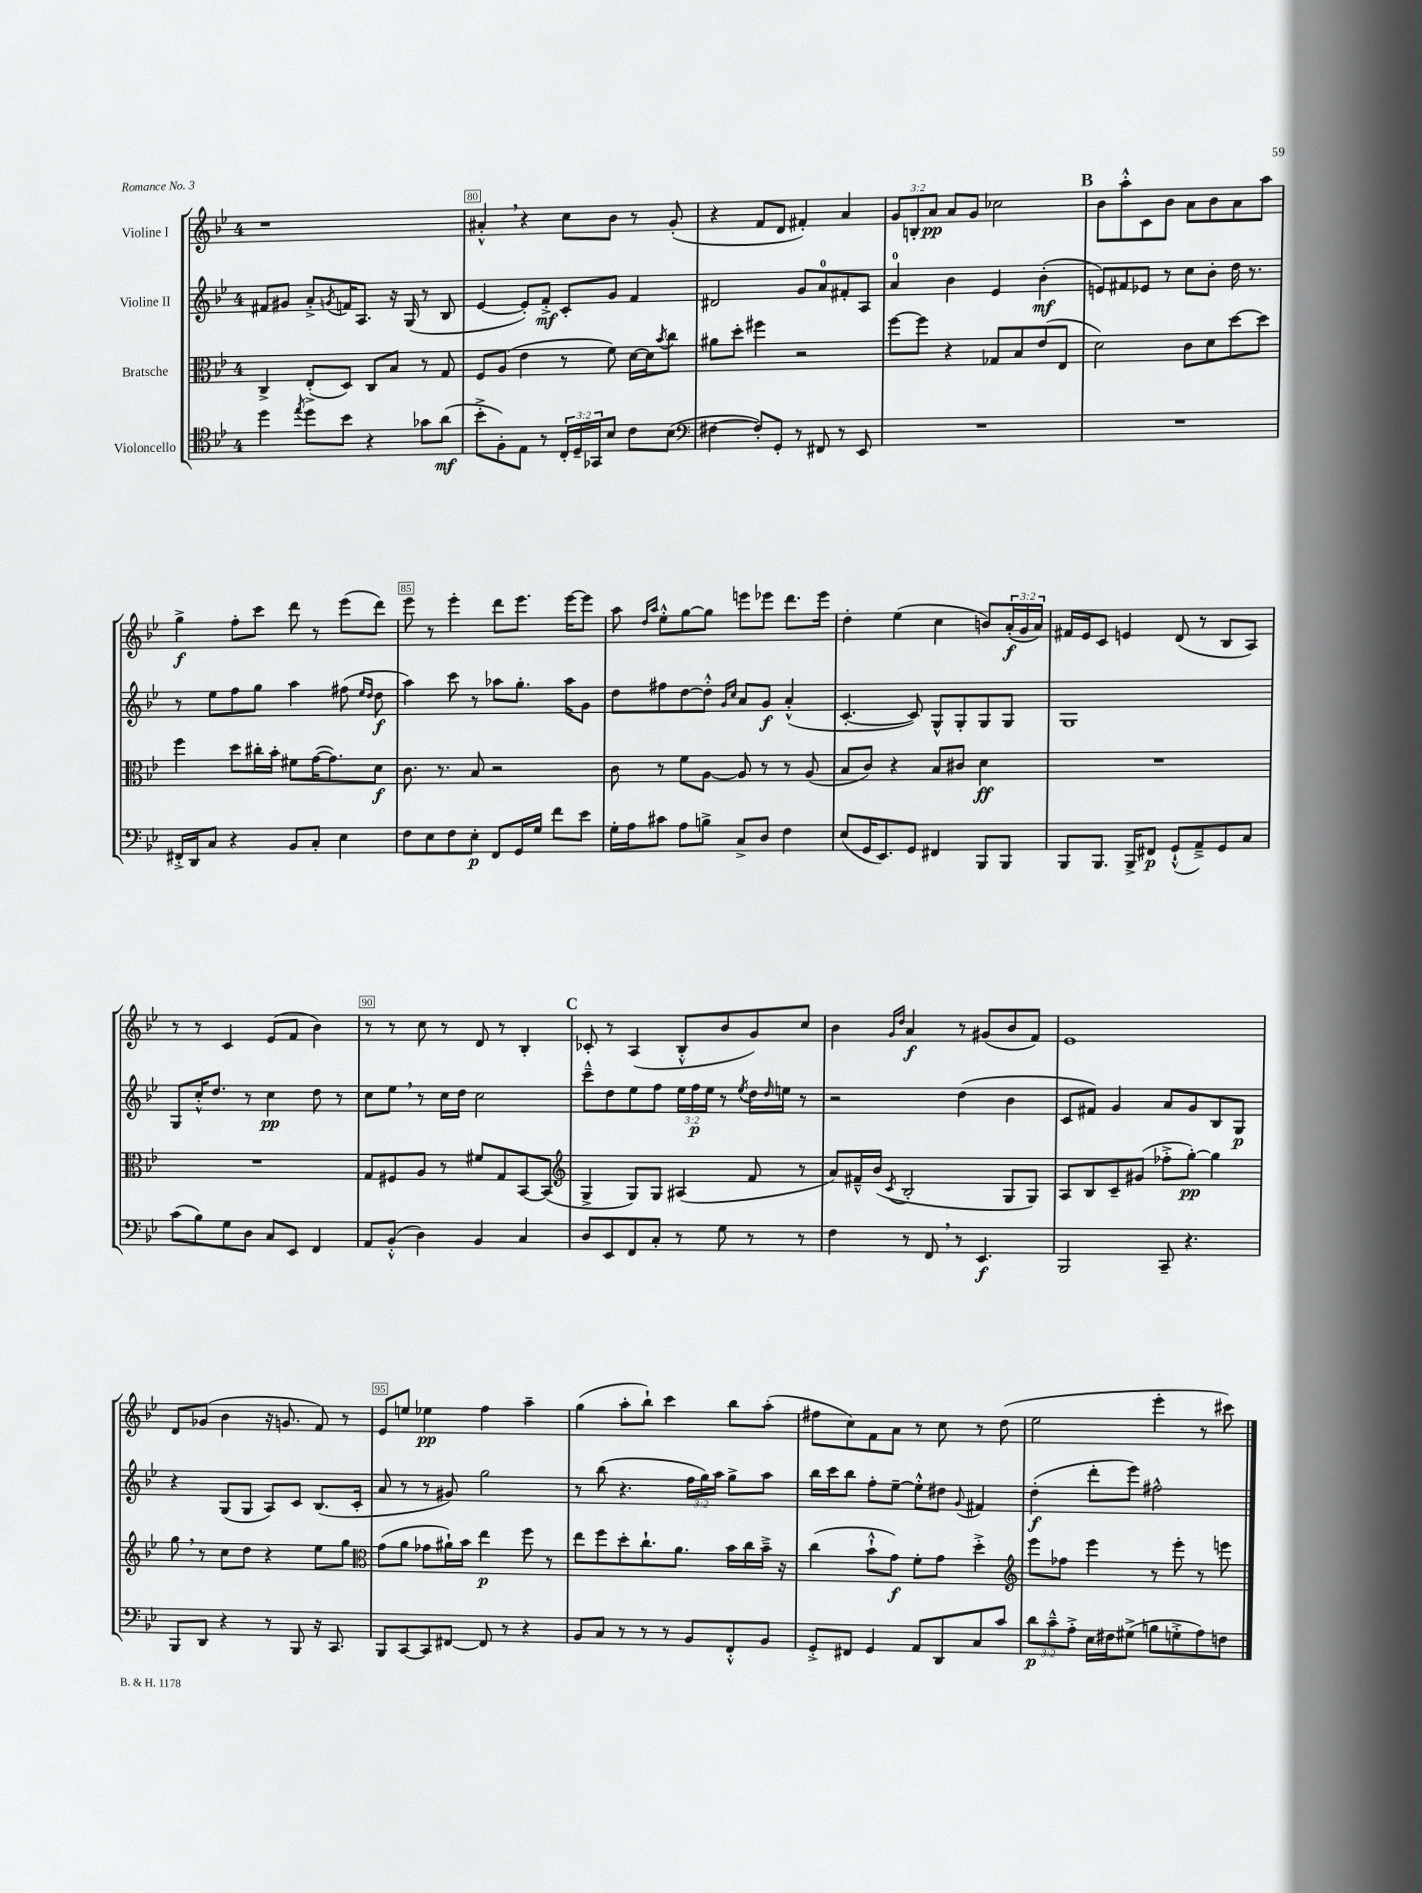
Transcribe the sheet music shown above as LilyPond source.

<<
\new StaffGroup <<
\new Staff = "s0" \with { instrumentName = "Violine I" } {
    \clef treble \key bes \major \once \override Staff.TimeSignature.style = #'single-digit \time 4/4 \override Staff.TupletNumber.text = #tuplet-number::calc-fraction-text
    r1 |
    ais'4-.-^ \breathe r4 c''8 bes'8 r8 g'8-.( |
    r4 f'8 d'8 fis'4-.) a'4 |
    \tuplet 3/2 { g'8 b8-. a'8\pp } a'8 g'8 ces''2 |
    \mark \markup { \bold "B" } bes'8 a''8-.-^ c'8 bes'8 a'8 bes'8 a'8 a''8 |
    g''4->\f f''8-. c'''8 d'''8 r8 ees'''8( d'''8) |
    ees'''8 r8 ees'''4-. d'''8 ees'''8. ees'''16~ ees'''8 |
    a''8 \grace { d''16 a''16 } ees''8-.-^ g''8~ g''8 e'''8 ees'''8 d'''8. ees'''16 |
    d''4-. ees''4( c''4 b'8) \tuplet 3/2 { a'16-.\f( g'16 a'16) } |
    fis'16 ees'16 c'8 e'4 d'8( r8 bes8 a8) |
    r8 r8 c'4 ees'8( f'8 bes'4) |
    r8 r8 c''8 r8 d'8 r8 bes4-. |
    \mark \markup { \bold "C" } ces'8-. r8 a4( bes8-.-^ bes'8 g'8) c''8 |
    bes'4 \grace { g'16 d''16 } a'4\f r8 gis'8( bes'8 f'8) |
    ees'1 |
    d'8 ges'8( bes'4 r16 g'8. f'8) r8 |
    ees'8 e''8 ees''4\pp f''4 a''4-- |
    g''4( a''8-. bes''8-!) c'''4 bes''8 a''8-.( |
    fis''8 c''8) f'8 a'8 r8 c''8 r8 d''8( |
    ees''2 ees'''4-. r8 cis'''8) \bar "|." |
}
\new Staff = "s1" \with { instrumentName = "Violine II" } {
    \clef treble \key bes \major \once \override Staff.TimeSignature.style = #'single-digit \time 4/4 \override Staff.TupletNumber.text = #tuplet-number::calc-fraction-text
    fis'8 gis'8 a'8-.-> \acciaccatura { g'8 } f'16 a8. r16 g16( r8 bes8 |
    ees'4~ ees'8-.) f'8-.->\mf c'8-. g'8 f'4 |
    dis'2 g'8 a'8-0 fis'8-. a8 |
    a'4-0 bes'4 ees'4 bes'4-.\mf( |
    \mark \markup { \bold "B" } e'8) fis'8 ees'8 r8 c''8 bes'8-. d''16 r8. |
    r8 ees''8 f''8 g''8 a''4 fis''8( \grace { ees''16 d''16 } d''8\f |
    a''4) c'''8 r8 aes''8 g''8.-. aes''16 g'8 |
    d''8 fis''8 d''8~ d''8-.-^ \grace { g'16 c''16 } a'8 g'8\f a'4-.-^( |
    c'4.~-. c'8) g8-^ g8-. g8 g8 |
    g1 |
    g8 c''16-.-^ d''8. r8 c''4\pp d''8 r8 |
    c''8 ees''8 \breathe r8 c''16 d''16 c''2 |
    \mark \markup { \bold "C" } c'''8---^ d''8 ees''8 f''8 \tuplet 3/2 { ees''16 f''16\p ees''16 } r8 \acciaccatura { ees''8 } d''16 \grace { d''16 } e''16 r8 |
    r2 d''4( bes'4 |
    c'8 fis'8) g'4 a'8 g'8 bes8 g8\p |
    r4 g8( g8 a8) c'8 bes8.( c'16-. |
    a'8 r8 r8 gis'8) g''2 |
    r8 bes''8( r4. \tuplet 3/2 { f''16 g''16) a''16 } g''8-> a''8 |
    bes''16 c'''16 bes''8 f''8-. ees''8~-- ees''8-.-^ dis''8 \appoggiatura { g'8 } fis'4 |
    d''4-.\f( d'''8-. ees'''8) fis''2-^ \bar "|." |
}
\new Staff = "s2" \with { instrumentName = "Bratsche" } {
    \clef alto \key bes \major \once \override Staff.TimeSignature.style = #'single-digit \time 4/4
    c4-> ees8-.->( d8) c8 bes8 r8 g8 |
    f8 a8( ees'4 r8 f'8) d'16~ d'16 \acciaccatura { bes'8 } c''8 |
    ais'8 d''8-. fis''4 r2 |
    f''8~ f''8 r4 ges8 bes8 ees'8( ees8 |
    \mark \markup { \bold "B" } d'2) c'8 d'8 d''8~ d''8 |
    f''4 d''8 cis''16-. bes'16-. fis'8 g'16~( g'8.) d'8\f |
    c'8. r8. bes8 r2 |
    c'8 r8 f'8 a8~ a8 r8 r8 a8( |
    bes8 c'8) r4 bes8 cis'8 d'4\ff |
    R1 |
    R1 |
    g8 fis8 a8 r8 fis'8 g8 bes,8~ bes,8( |
    \mark \markup { \bold "C" } \clef treble g4-> g8) g8 ais4( f'8 r8 |
    a'8) fis'16---^ bes'16( \acciaccatura { c'8 } bes2-. g8 g8) |
    a8 bes8 c'8-- gis'8( fes''8-.-> g''8~-.\pp) g''4 |
    g''8 \breathe r8 c''8 d''8 r4 ees''8 g''8 |
    \clef alto g'8( a'8 ges'8 ais'16-!) bes'16 ees''4\p f''8 r8 |
    ees''8 f''8 d''8-. c''8.-! a'8. bes'16 c''16 bes'16---> r16 |
    c''4( bes'8-!-^ g'8\f) f'8-. g'8 d''4-.-> |
    \clef treble ees'''8 fes''8 ees'''4 r8 ees'''8-. r8 e'''8 \bar "|." |
}
\new Staff = "s3" \with { instrumentName = "Violoncello" } {
    \clef tenor \key bes \major \once \override Staff.TimeSignature.style = #'single-digit \time 4/4 \override Staff.TupletNumber.text = #tuplet-number::calc-fraction-text
    d''4 \acciaccatura { ees''8 } d''8 bes'8 r4 ges'8 a'8\mf( |
    bes'8-.-> f8-.) ees8 r8 \tuplet 3/2 { c16-. d16-- ges,16 } bes8 c'8 bes8( |
    \clef bass fis4~ fis8-.) g,8-. r8 fis,8 r8 ees,8 |
    R1 |
    \mark \markup { \bold "B" } R1 |
    fis,16-.-> d,16 c8 r4 bes,8 c8-. ees4 |
    f8 ees8 f8 ees8-.\p f,8 g,16 g16 f'8 ees'8 |
    g16-. a16 cis'8 a8 b8-> c8-> d8 f4 |
    ees8( g,16 ees,8.) g,8 fis,4 bes,,8 bes,,8 |
    bes,,8 bes,,8. bes,,16-> fis,8\p g,8-!-^( a,8--->) g,8 c8 |
    c'8( bes8) g8 d8 c8 ees,8 f,4 |
    a,8 bes,8-.-^( d4) bes,4 c4 |
    \mark \markup { \bold "C" } d8 ees,8 f,8 c8-. r8 g8 r8 r8 |
    f4 r8 f,8 \breathe r8 ees,4.\f |
    bes,,2 c,8-- r4. |
    bes,,8 d,8 r4 r8 bes,,8 r16 c,8. |
    bes,,8 c,8~ c,8 fis,8~ fis,8 r8 r4 |
    bes,8 c8 r8 r8 r8 bes,8 f,8-.-^ bes,8 |
    g,8-.-> fis,8 g,4 a,8 d,8 c8 c'8 |
    \tuplet 3/2 { d'8\p c'8---^ a8-.-> } ees16 fis16 gis8->( b8 g8-.-> a8) f8 \bar "|." |
}
>>
>>
\layout { \context { \Score currentBarNumber = #79 \override BarNumber.break-visibility = ##(#f #t #t) barNumberVisibility = #(every-nth-bar-number-visible 5) \override BarNumber.stencil = #(make-stencil-boxer 0.1 0.3 ly:text-interface::print) } }
